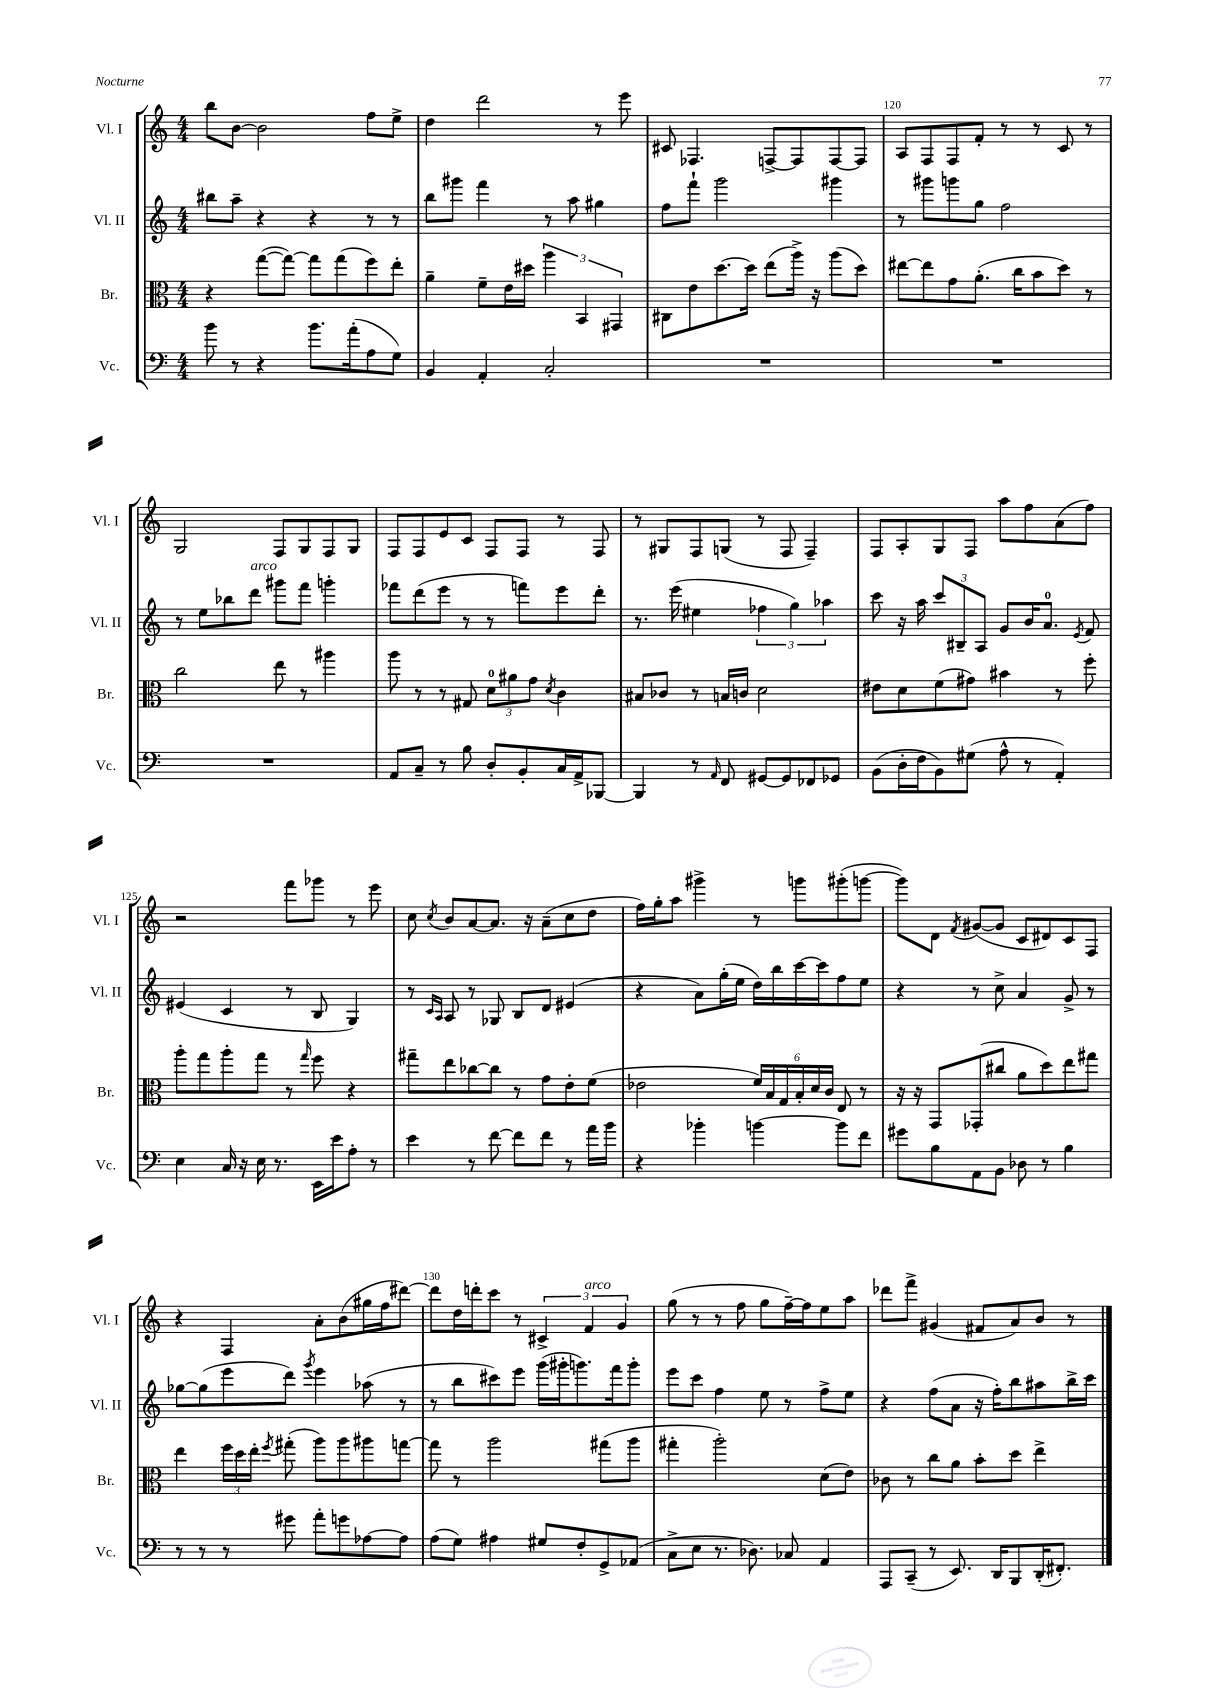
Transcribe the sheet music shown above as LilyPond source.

<<
\new StaffGroup <<
\new Staff = "s0" \with { instrumentName = "Vl. I" shortInstrumentName = "Vl. I" } {
    \clef treble \key c \major \numericTimeSignature \time 4/4
    \autoBeamOff b''8[ b'8]~ b'2 f''8[ e''8]-> |
    d''4 d'''2 r8 e'''8 |
    cis'8 fes4. f8[~-> f8 f8~ f8] |
    a8[ f8 f8 f'8]-. r8 r8 c'8 r8 |
    g2 f8[ g8 f8 g8] |
    f8[ f8 e'8 c'8] f8[ f8] r8 f8 |
    r8 gis8[ f8 g8]( r8 f8 f4--) |
    f8[ a8-. g8 f8] a''8[ f''8 a'8( f''8]) |
    r2 f'''8[ ges'''8] r8 e'''8 |
    c''8 \acciaccatura { c''8 } b'8[ a'8~ a'8.] r16 a'8[--( c''8 d''8] |
    f''16[) g''16-. a''8] gis'''4-> r8 g'''8[ gis'''8-.( g'''8]~ |
    g'''8[) d'8] \acciaccatura { f'8 } gis'8[~( gis'8] c'8[ dis'8) c'8 f8] |
    r4 f4 a'8[-. b'8( gis''16 f''16 dis'''8]~) |
    dis'''8[ d''16 d'''16-. c'''8] r8 \tuplet 3/2 { cis'4-> f'4^\markup { \italic "arco" } g'4 } |
    g''8( r8 r8 f''8 g''8[ f''16~--) f''16 e''8 a''8] |
    des'''8[ f'''8]-> gis'4( fis'8[ a'8) b'8] r8 \bar "|." |
}
\new Staff = "s1" \with { instrumentName = "Vl. II" shortInstrumentName = "Vl. II" } {
    \clef treble \key c \major \numericTimeSignature \time 4/4
    \autoBeamOff bis''8[ a''8]-- r4 r4 r8 r8 |
    b''8[ gis'''8] f'''4 r8 a''8 gis''4 |
    f''8[ f'''8]-! g'''2 gis'''4 |
    r8 gis'''8[ g'''8 g''8] f''2 |
    r8 e''8[ bes''8 d'''8]^\markup { \italic "arco" } gis'''8[ f'''8] g'''4-. |
    fes'''8[ d'''8( e'''8] r8 r8 f'''8[) e'''8 d'''8]-. |
    r8. e'''16( eis''4 \tuplet 3/2 { fes''4 g''4) aes''4 } |
    c'''8 r16 a''16 \tuplet 3/2 { c'''8[ bis8-- a8] } g'8[ b'16 a'8.]-0 \acciaccatura { e'8 } f'8 |
    eis'4( c'4 r8 b8 g4) |
    r8 \grace { c'16[ a16] } a8 r8 ges8 b8[ d'8] eis'4( |
    r4 a'8[) g''16-.( e''16] d''16[) b''16 c'''16~ c'''16 f''8 e''8] |
    r4 r8 c''8-> a'4 g'8-> r8 |
    ges''8[~ ges''8( e'''8 d'''8]) \acciaccatura { g'''8 } e'''4 aes''8( r8 |
    r8 b''8[ cis'''8) e'''8] g'''16[( gis'''16-. g'''8.) f'''16 g'''8]-. |
    e'''8[ c'''8] f''4 e''8 r8 f''8[-> e''8] |
    r4 f''8[( a'8] r16 f''16[-.) b''8 ais''8 b''16-> c'''16] \bar "|." |
}
\new Staff = "s2" \with { instrumentName = "Br." shortInstrumentName = "Br." } {
    \clef alto \key c \major \numericTimeSignature \time 4/4
    \autoBeamOff r4 g''8[~( g''8]~) g''8[ g''8( f''8) e''8]-. |
    a'4-- f'8[-- e'16 dis''16] \tuplet 3/2 { a''4 b,4 gis,4 } |
    cis8[ e'8 d''8.~ d''16] e''8[( a''16]->) r16 a''8[( d''8]) |
    eis''8[~ eis''8 g'8 a'8.]-.( c''16[ b'8 d''8]) r8 |
    c''2 e''8 r8 ais''4 |
    a''8 r8 r8 gis8 \tuplet 3/2 { d'8[-0 ais'8 g'8] } \acciaccatura { d'8 } c'4 |
    bis8[ ces'8] r8 b16[ c'16] d'2 |
    eis'8[ d'8 f'8( gis'8]) bis'4 r8 f''8-. |
    a''8[-. g''8 a''8-. g''8] r8 \grace { g''16 } f''8 r4 |
    gis''8[-- e''8 ces''8~ ces''8] r8 g'8[ e'8-. f'8]( |
    ees'2 \tuplet 6/4 { f'16[) b16 g16 b16-. d'16 c'16] } e8 r8 |
    r16 r16 g,8[ ges,8-.( cis''8] a'8[ d''8) e''8 gis''8] |
    e''4 \tuplet 3/2 { f''16[ d''16 e''16]-. } \acciaccatura { f''8 } gis''8-.( a''8[) a''8 ais''8 g''8]~ |
    g''8 r8 a''2 gis''8[( a''8] |
    gis''4-. a''2-.) d'8[( e'8]) |
    ces'8 r8 c''8[ a'8] b'8[-. d''8] e''4-> \bar "|." |
}
\new Staff = "s3" \with { instrumentName = "Vc." shortInstrumentName = "Vc." } {
    \clef bass \key c \major \numericTimeSignature \time 4/4
    \autoBeamOff b'8 r8 r4 b'8.[ a'16-.( a8 g8]) |
    b,4 a,4-. c2-. |
    R1 |
    R1 |
    R1 |
    a,8[ c8]-- r8 b8 d8[-. b,8-. c16 a,16-> bes,,8]~ |
    bes,,4 r8 \grace { a,16 } f,8 gis,8[~ gis,8 fes,8 ges,8] |
    b,8[( d16-. f16 b,8) gis8]( a8-^ r8 a,4-.) |
    e4 c16 r16 e16 r8. e,16[ e'16 a8]-. r8 |
    e'4 r8 f'8~ f'8[ f'8] r8 a'16[ b'16] |
    r4 bes'4-. b'4~ b'8[ f'8] |
    gis'8[ b8 a,8 b,8] des8 r8 b4 |
    r8 r8 r8 gis'8 a'8[-. g'8 aes8~ aes8] |
    a8[( g8]) ais4 gis8[ f8-. g,8-> aes,8]( |
    c8[-> e8] r8. des8.) ces8 a,4 |
    a,,8[ c,8]--( r8 e,8.) d,16[ b,,8 d,16-.( fis,8.]-.) \bar "|." |
}
>>
>>
\layout { \context { \Score currentBarNumber = #117 \override BarNumber.break-visibility = ##(#f #t #t) barNumberVisibility = #(every-nth-bar-number-visible 5) } }
